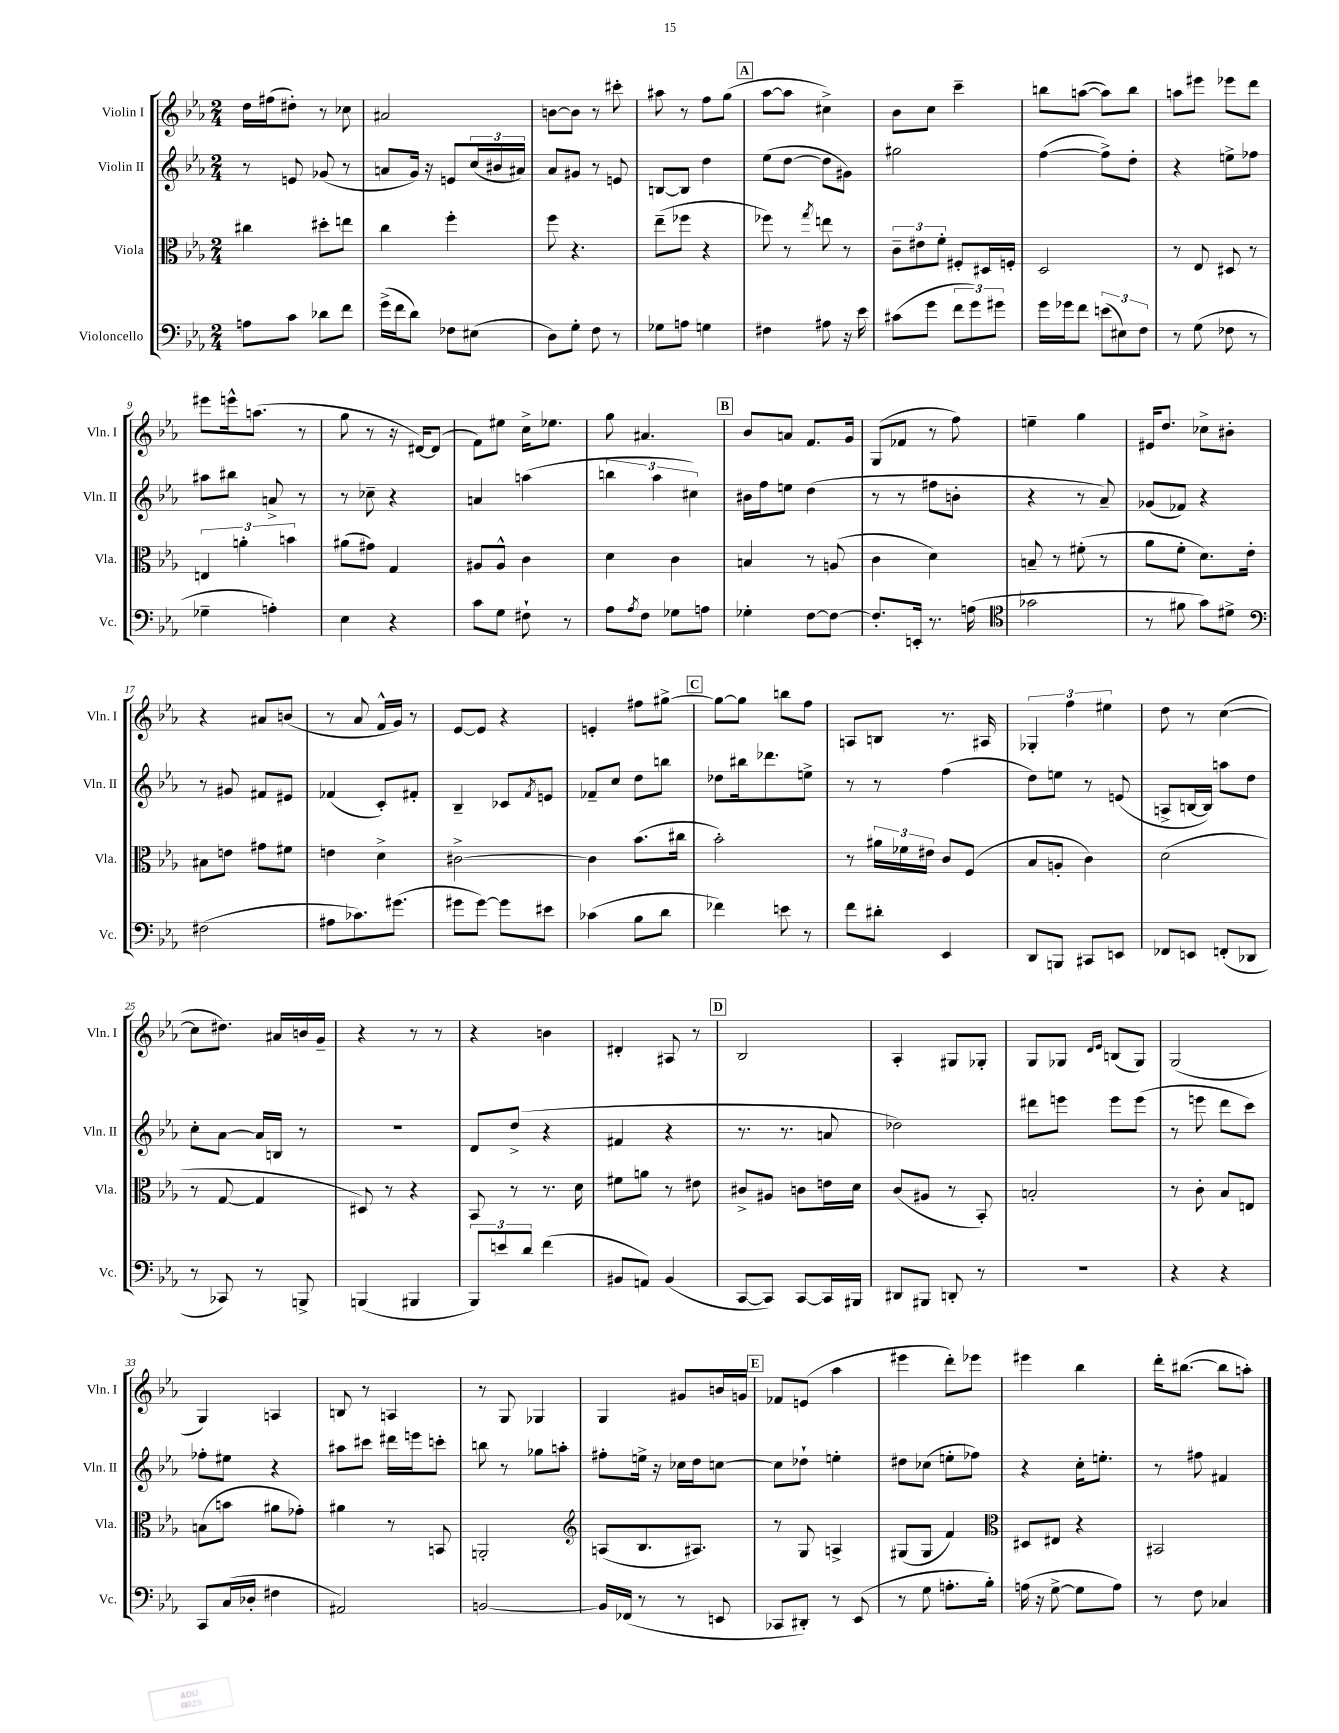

**kern	**kern	**kern	**kern
*staff4	*staff3	*staff2	*staff1
*clefF4	*clefC3	*clefG2	*clefG2
*k[b-e-a-]	*k[b-e-a-]	*k[b-e-a-]	*k[b-e-a-]
*M2/4	*M2/4	*M2/4	*M2/4
8A\L	4cc#\	8r	16dd\LL
.	.	.	(16ff#\J
8c\J	.	8e/	8dd#'\J)
8d-\L	8dd#'\L	(8g-/	8r
8f\J	8ee\J	8r	8cc-\
=	=	=	=
(16g^\LL	4cc\	8a/L	2a#/
16f\J	.	.	.
8d\J)	.	16g/Jk)	.
.	.	16r	.
8F-\L	4ff'\	8e/L	.
(8E#\J	.	(24cc/L	.
.	.	24b#/	.
.	.	24a#/JJ)	.
=	=	=	=
8D\L)	8ff\	8a-/L	[8b\L
8G'\J	4.r	8g#/J	8b\]J
8F\	.	8r	8r
8r	.	8e/	8ccc#'\
=	=	=	=
8G-\L	(8ee-~\L	[8B/L	8aa#\
8A\J	8ff-\J	8B/]J	8r
4G\	4r	4dd\	8ff\L
.	.	.	(8gg\J
=	=	=	=
4F#\	8ff-\)	(8ee-\L	[8aa-\L
.	8r	[8dd\J	8aa-\]J
.	8qgg/	.	.
8A#\	8ee\	8dd\]L	4cc#^\)
16r	8r	8g#\J)	.
16e-\	.	.	.
=	=	=	=
(8c#\L	12c~\L	2gg#\	8b-\L
.	12e#\	.	.
8g\J	.	.	8cc\J
.	12f'\J	.	.
12f\L	8F#'/L	.	4ccc~\
12g\)	.	.	.
.	16D#/L	.	.
12g#\J	.	.	.
.	16F'/JJ	.	.
=	=	=	=
16g\LL	2D/	([4ff\	8bb\L
16g-\J	.	.	.
8f\J	.	.	([8aa\J
(12e\L	.	8ff^\]L)	8aa\]L)
12E#\)	.	.	.
.	.	8dd'\J	8bb\J
12F\J	.	.	.
=	=	=	=
8r	8r	4r	8aa\L
(8G\	8E-/	.	8eee#\J
8F-\	8D#/	8ee^\L	8eee-\L
8r	8r	8ff-\J	8ddd\J
=	=	=	=
4G-~\	6E/	8aa#\L	8eee#\L
.	.	8bb#\J	16eee^^\k
.	6a'\	.	.
.	.	.	(8.aa\J
4A'\)	.	8a^/	.
.	6b\	.	.
.	.	8r	8r
=	=	=	=
4E-\	(8a#\L	8r	8gg\
.	8g#\J)	8cc-~\	8r
4r	4G/	4r	16r
.	.	.	[16d#/LK)
.	.	.	(8d#/]J
=	=	=	=
8c\L	8A#/L	4a/	8f\L)
8G\J	8A#^^/J	.	8ee#\J
8F#`\	4c\	(4aa\	16cc^\LK
.	.	.	8.ee-\J
8r	.	.	.
=	=	=	=
8A-\L	4d\	6bb\	8gg\
8qA-/	.	.	.
8F\J	.	.	4.a#/
.	.	6aa-\	.
8G-\L	4c\	.	.
.	.	6cc#\)	.
8A\J	.	.	.
=	=	=	=
4G-'\	4B/	16b#\LL	8b-/L
.	.	16ff\J	.
.	.	8ee\J	8a/J
[8F\L	8r	(4dd\	8.f/L
8F\_J	(8A/	.	.
.	.	.	16g/Jk
=	=	=	=
8.F'/]L	4c\	8r	(8G/L
.	.	8r	8f-/J
16EE'/Jk	.	.	.
8.r	4d\)	8ff#\L	8r
.	.	8b'\J	8ff\)
(16A\	.	.	.
=	=	=	=
*clefC4	*	*	*
2g-\	8B~/	4r	4ee~\
.	8r	.	.
.	(8f#'\	8r	4gg\
.	8r	8a-~/)	.
=	=	=	=
8r	8a-\L	(8g-/L	16e#/LK
.	.	.	8.dd/J
8f#\	8f'\J	8f-/J)	.
8g\L)	8.d\L)	4r	8cc-^\L
8d#^\J	.	.	8b#'\J
.	16e-'\Jk	.	.
=	=	=	=
*clefF4	*	*	*
(2F#\	8B#\L	8r	4r
.	8e\J	8g#/	.
.	8g#\L	8f#/L	8a#/L
.	8f#\J	8e#/J	(8b/J
=	=	=	=
8A#\L	4e\	(4f-/	8r
8.c-\)	.	.	8a-/
.	4d^\	8c'/L)	16f^^/LL
(8.g#\J	.	.	16g/JJ)
.	.	8f#'/J	8r
=	=	=	=
8g#\L	[2c#^\	4B-~/	[8e-/L
[8g#\J)	.	.	8e-/]J
8g#\]L	.	8c-/L	4r
.	.	8qf/	.
8e#\J	.	8e/J	.
=	=	=	=
(4c-\	4c#\]	8f-~/L	4e'/
.	.	8cc/J	.
8B-\L	(8.b-\L	8dd\L	8ff#\L
8d\J	.	8bb\J	[8gg#^\J
.	16cc#\Jk	.	.
=	=	=	=
4f-\)	2b-'\)	8dd-\L	8gg#\_L
.	.	16bb#\k	8gg#\]J
.	.	8.ddd-\	.
8e\	.	.	8bb\L
8r	.	8ee^\J	8ff\J
=	=	=	=
8f\L	8r	8r	8A/L
8d#'\J	24a#\LL	8r	8B/J
.	24f-\	.	.
.	24e#\JJ	.	.
4EE-/	8c/L	(4ff\	8.r
.	(8F/J	.	.
.	.	.	16A#/
=	=	=	=
8DD/L	8B-/L	8dd\L)	6G-'/
8BBB/J	8A'/J	8ee\J	.
.	.	.	6ff\
8CC#/L	4c\)	8r	.
.	.	.	6ee#\
8EE/J	.	(8e/	.
=	=	=	=
8FF-/L	(2d\	8A^/L	8dd\
8EE/J	.	[16B/L	8r
.	.	16B/]JJ)	.
(8FF'/L	.	8aa\L	([4cc\
8DD-/J	.	8dd\J	.
=	=	=	=
8r	8r	8cc'\L	8cc\]L
8CC-/)	[8G/	[8a-\J	8.dd#\J)
8r	4G/]	16a-/]LL	.
.	.	16B/JJ	16a#/LL
8BBB^/	.	8r	16b/
.	.	.	16g~/JJ
=	=	=	=
(4BBB/	8D#/)	2r	4r
.	8r	.	.
4BBB#/	4r	.	8r
.	.	.	8r
=	=	=	=
12BBB-/L)	8BB-/	8d/L	4r
12e/	.	.	.
.	8r	(8dd^/J	.
12d/J	.	.	.
(4f\	8.r	4r	4b\
.	16d\	.	.
=	=	=	=
8BB#/L	8f#\L	4f#/	4d#'/
8AA/J)	8a\J	.	.
(4BB#/	8r	4r	8A#/
.	8e#\	.	8r
=	=	=	=
[8CC/L	8c#^/L	8.r	2B-/
8CC/]J)	8A#/J	.	.
.	.	8.r	.
[8CC/L	8c\L	.	.
16CC/]L	16e\L	8a/	.
16BBB#/JJ	16d\JJ	.	.
=	=	=	=
8DD#/L	(8c/L	2dd-\)	4A-'/
8BBB#/J	8A#/J	.	.
8DD'/	8r	.	8G#/L
8r	8BB-'/)	.	8G-'/J
=	=	=	=
2r	2B'/	8ddd#\L	8G/L
.	.	8eee\J	8G-/J
.	.	.	16qqd/LL
.	.	.	16qqe-/JJ
.	.	8eee\L	(8B/L
.	.	(8eee\J	8G-/J)
=	=	=	=
4r	8r	8r	(2G/
.	8c'\	8eee\	.
4r	8B-/L	8ddd\L	.
.	8E/J	8ccc\J)	.
=	=	=	=
8CC/L	(8B\L	8ff-'\L	4G/)
(16C/L	8b\J	8ee#\J	.
16D-'/JJ	.	.	.
4F#\	8a#\L	4r	4A/
.	8g-'\J)	.	.
=	=	=	=
2AA#/)	4a#\	8aa#\L	8B/
.	.	8ccc#\J	8r
.	8r	16ddd#\LL	4A/
.	.	16eee\J	.
.	8BB/	8ccc'\J	.
=	=	=	=
[2BB/	2AA'/	8bb\	8r
.	.	8r	8G/
.	.	8gg-\L	4G-/
.	.	8aa'\J	.
=	=	=	=
*	*clefG2	*	*
16BB/]LL	(8A/L	8ff#'\L	4G/
(16FF-/JJ	.	.	.
8r	8.B-/	16ee^\Jk	.
.	.	16r	.
8r	.	16cc-\LL	8g#/L
.	8.A#/J)	16dd\J	.
8EE/	.	[8cc\J	16b/L
.	.	.	16g/JJ
=	=	=	=
8CC-/L	8r	8cc\]L	8f-/L
8DD#'/J)	8G/	8dd-`\J	(8e/J
8r	4A^/	4ee'\	4aa-\
(8EE-/	.	.	.
=	=	=	=
8r	(8G#/L	8dd#\L	4eee#\
8G\	8G#/J	(8cc-\J	.
8.A'\L	4f/)	8ee'\L	8ddd'\L)
.	.	8ff-\J)	8eee-\J
16B-'\Jk)	.	.	.
=	=	=	=
*	*clefC3	*	*
(16A\	8D#/L	4r	4eee#\
16r	.	.	.
[8G^\	8E#/J	.	.
8G\]L	4r	16cc'\LK	4bb-\
.	.	8.ee'\J	.
8A\J)	.	.	.
=	=	=	=
8r	2BB#/	8r	16ddd'\LK
.	.	.	([8.bb#\J
8F\	.	8ff#\	.
4C-/	.	4f#/	8bb#\]L
.	.	.	8aa'\J)
==	==	==	==
*-	*-	*-	*-
